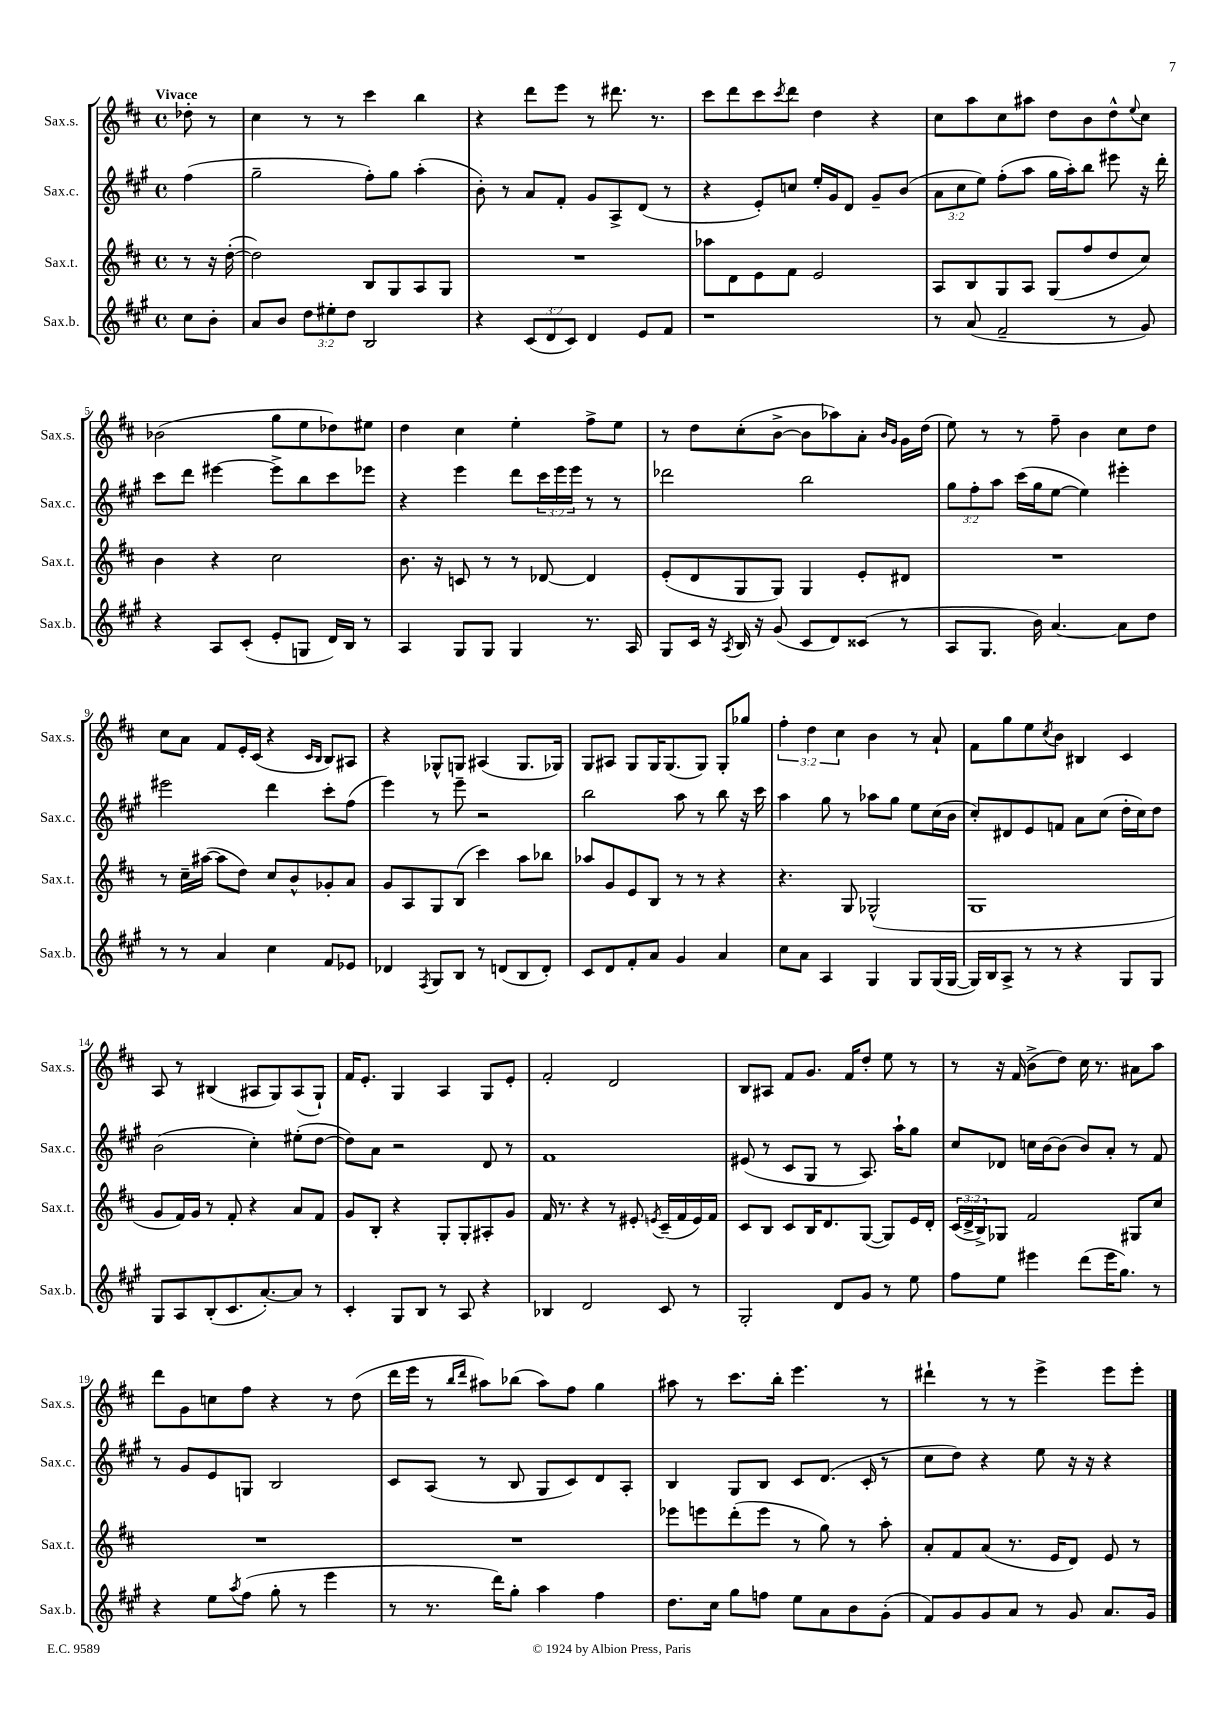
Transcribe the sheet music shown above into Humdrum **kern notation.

**kern	**kern	**kern	**kern
*part4	*part3	*part2	*part1
*staff4	*staff3	*staff2	*staff1
*I"Sax.b.	*I"Sax.t.	*I"Sax.c.	*I"Sax.s.
*I'Sax.b.	*I'Sax.t.	*I'Sax.c.	*I'Sax.s.
*clefG2	*clefG2	*clefG2	*clefG2
*k[f#c#g#]	*k[f#c#]	*k[f#c#g#]	*k[f#c#]
*M4/4	*M4/4	*M4/4	*M4/4
*met(c)	*met(c)	*met(c)	*met(c)
=	=	=	=
!	!	!	!LO:TX:a:B:t=Vivace
8cc#\L	8r	(4ff#\	8dd-X'\
8b'\J	16r	.	8r
.	([16dd'\	.	.
=1	=1	=1	=1
8a/L	2dd\])	2gg#~\	4cc#\
8b/J	.	.	.
12dd\L	.	.	8r
12ee#X'\	.	.	.
.	.	.	8r
12dd\J	.	.	.
2B/	8B/L	8ff#'\L)	4ccc#\
.	8G/	8gg#\J	.
.	8A/	(4aa'\	4bb\
.	8G/J	.	.
=2	=2	=2	=2
4r	1r	8b'\)	4r
.	.	8r	.
(12c#/L	.	8a/L	8ddd\L
12d/	.	.	.
.	.	8f#'/J	8eee\J
12c#/J)	.	.	.
4d/	.	8g#/L	8r
.	.	8A^/	8.ddd#X\
8e/L	.	(8d/J	.
.	.	.	8.r
8f#/J	.	8r	.
=3	=3	=3	=3
1r	8aa-X\L	4r	8ccc#\L
.	8d\	.	8ddd\
.	8e\	8e'/L)	8ccc#\
.	.	.	8qccc#/
.	8f#\J	8ccn/J	8ddd\J
.	2e/	16ee'/LL	4dd\
.	.	16g#/J	.
.	.	8d/J	.
.	.	8g#~/L	4r
.	.	(8b/J	.
=4	=4	=4	=4
8r	8A/L	12a\L	8cc#\L
.	.	12cc#\	.
(8a/	8B/	.	8aa\
.	.	12ee\J)	.
2f#~/	8G/	(8ff#'\L	8cc#\
.	8A/J	8aa\J	8aa#X\J
.	(8G/L	16gg#\LL	8dd\L
.	.	16aa'\J)	.
.	8ff#/	8bb\J	8b\
8r	8dd/	8eee#X\	8dd^^\
.	.	.	8qqee/
8g#/)	8cc#/J)	16r	8cc#\J
.	.	16ddd'\	.
!!LO:LB:g=z
=5	=5	=5	=5
4r	4b\	8ccc#\L	(2b-X\
.	.	8ddd\J	.
8A/L	4r	[4eee#X\	.
(8c#'/J	.	.	.
8e'/L	2cc#\	8eee#^\L]	8gg\L
8Gn/J	.	8bb\	8ee\
16d/LL)	.	8ccc#\	8dd-X\)
16B/JJ	.	.	.
8r	.	8eee-X\J	8ee#X\J
=6	=6	=6	=6
4A/	8.b\	4r	4dd\
.	16r	.	.
8G#/L	8cn/	4eee\	4cc#\
8G#/J	8r	.	.
4G#/	8r	8ddd\L	4ee'\
.	[8d-X/	24ccc#\L	.
.	.	24eee\	.
.	.	24eee\JJ	.
8.r	4d-/]	8r	8ff#^\L
.	.	8r	8ee\J
16A/	.	.	.
=7	=7	=7	=7
8G#/L	(8e'/L	2ddd-X\	8r
16c#/Jk	8d/	.	8dd\L
16r	.	.	.
8qA/	.	.	.
16B/	8G/	.	(8cc#'\
16r	.	.	.
(8g#/	8G/J)	.	[8b^\J
8c#/L	4G/	2bb\	8b\L]
8d/)	.	.	8aa-X\)
(8c##X/J	8e'/L	.	8a'\J
.	.	.	16qqb/LL
.	.	.	16qqg/JJ
8r	8d#X/J	.	16g\LL
.	.	.	(16dd\JJ
=8	=8	=8	=8
8A/L	1r	12gg#\L	8ee\)
.	.	12ff#'\	.
8.G#/J	.	.	8r
.	.	12aa\J	.
.	.	(16ccc#\LL	8r
16b\)	.	16gg#\J	.
[4.a/	.	[8ee\J	8ff#~\
.	.	4ee\])	4b\
8a\L]	.	4eee#X'\	8cc#\L
8dd\J	.	.	8dd\J
!!LO:LB:g=z
=9	=9	=9	=9
8r	8r	2eee#X\	8cc#\L
8r	16cc#~\LL	.	8a\J
.	([16aa#X\JJ	.	.
4a/	8aa#\L]	.	8f#/L
.	8dd\J)	.	16e'/L
.	.	.	(16c#/JJ
4cc#\	8cc#/L	4ddd\	4r
.	8b^^/	.	.
.	.	.	16qqc#/LL
.	.	.	16qqB/JJ
8f#/L	8g-X'/	8ccc#'\L	8B/L)
8e-X/J	8a/J	(8ff#\J	8A#X/J
=10	=10	=10	=10
4d-X/	8g/L	4eee\)	4r
.	8A/	.	.
8qF#/	.	.	.
8G#/L	8G/	8r	8G-X^^/L
8B/J	(8B/J	8eee~\	8Gn/J
8r	4ccc#\)	2r	(4A#X/
(8dn/L	.	.	.
8B/	8aa\L	.	8.G/L
8d'/J)	8bb-X\J	.	.
.	.	.	16G-X/Jk)
=11	=11	=11	=11
8c#/L	8aa-X/L	2bb\	8G/L
8d/	8g/	.	8A#X/J
8f#'/	8e/	.	8G/L
8a/J	8B/J	.	16G/K
.	.	.	(8.G/
4g#/	8r	8aa\	.
.	8r	8r	8G/J)
4a/	4r	8bb\	8G'/L
.	.	16r	8gg-X/J
.	.	16ccc#\	.
=12	=12	=12	=12
8cc#\L	4.r	4aa\	6ff#'\
8a\J	.	.	.
.	.	.	6dd\
4A/	.	8gg#\	.
.	.	.	6cc#\
.	8G/	8r	.
4G#/	(2G-X^^/	8aa-X\L	4b\
.	.	8gg#\J	.
8G#/L	.	8ee\L	8r
(16G#/L	.	(16cc#\L	8a`/
[16G#/JJ	.	16b\JJ	.
=13	=13	=13	=13
16G#/LL])	1G	8cc#'/L)	8f#\L
16B/J	.	.	.
8A^/J	.	8d#X/	8gg\
8r	.	8e/	8ee\
.	.	.	8qcc#/
8r	.	8fn/J	8b\J
4r	.	8a\L	4B#X/
.	.	(8cc#\J	.
8G#/L	.	16dd'\LL	4c#/
.	.	16cc#\J)	.
8G#/J	.	8dd\J	.
!!LO:LB:g=z
=14	=14	=14	=14
8G#/L	8g/L	(2b\	8A/
8A/	16f#/L)	.	8r
.	16g/JJ	.	.
(8B'/	8r	.	(4B#X/
8.c#/	8f#'/	.	.
.	4r	4cc#'\)	8A#X/L
[8.a'/)	.	.	.
.	.	.	8G/)
8a/J]	8a/L	(8ee#X'\L	(8A#/
8r	8f#/J	[8dd\J	8G`/J)
=15	=15	=15	=15
4c#'/	8g/L	8dd\L])	16f#/KL
.	.	.	8.e'/J
.	8B'/J	8a\J	.
8G#/L	4r	2r	4G/
8B/J	.	.	.
8r	8G'/L	.	4A/
8A/	8G'/	.	.
4r	8A#X'/	8d/	8G/L
.	8g/J	8r	8e'/J
=16	=16	=16	=16
4B-X/	16f#/	1f#	2f#'/
.	8.r	.	.
2d/	4r	.	.
.	8r	.	2d/
.	8e#X'/	.	.
.	8qen/	.	.
8c#/	(16c#~/LL	.	.
.	16f#/	.	.
8r	16e/)	.	.
.	16f#/JJ	.	.
=17	=17	=17	=17
2G#'/	8c#/L	(8e#X/	8B/L
.	8B/J	8r	8A#X/J
.	8c#/L	8c#/L	8f#/L
.	16B/K	8G#/J	8.g/J
.	8.d/	.	.
8d/L	.	8r	.
.	.	.	16f#/KL
8g#/J	([8G/J	8.A/)	8dd'/J
8r	8G/L])	.	8ee\
.	.	16aa`\KL	.
8ee\	16e/L	8gg#\J	8r
.	16d'/JJ	.	.
=18	=18	=18	=18
8ff#\L	(24c#/LL	8cc#/L	8r
.	24d^/	.	.
.	24B^/J)	.	.
8ee\J	8G-X/J	8d-X/J	16r
.	.	.	(16f#/
4eee#X\	2f#/	16ccn\LL	8b^\L
.	.	[16b\J	.
.	.	(8b\J]	8dd\J)
(8ddd\L	.	8b/L)	16cc#\
.	.	.	8.r
16eee#\K	.	8a'/J	.
8.gg#\J)	.	.	.
.	8G#X/L	8r	8a#X\L
8r	8cc#/J	8f#/	8aa\J
!!LO:LB:g=z
=19	=19	=19	=19
4r	1r	8r	8ddd\L
.	.	8g#/L	8g\
8ee\L	.	8e/	8ccn\
8qaa/	.	.	.
(8ff#\J	.	8Gn/J	8ff#\J
8gg#'\	.	2B/	4r
8r	.	.	.
4eee\	.	.	8r
.	.	.	(8dd\
=20	=20	=20	=20
8r	1r	8c#/L	16ddd\LL
.	.	.	16eee\JJ
8.r	.	(8A/J	8r
.	.	.	16qqbb/LL
.	.	.	16qqddd/JJ
.	.	8r	8aa#X\L)
16ddd\KL)	.	.	.
8gg#'\J	.	8B/	(8bb-X\J
4aa\	.	8G#/L	8aa#\L)
.	.	8c#/)	8ff#\J
4ff#\	.	8d/	4gg\
.	.	8A'/J	.
=21	=21	=21	=21
8.dd\L	8eee-X\L	4B/	8aa#X\
.	8eeen\	.	8r
16cc#\Jk	.	.	.
8gg#\L	(8ddd'\	8G#/L	8.ccc#\L
8ffn\J	8eee\J	8B/J	.
.	.	.	16bb'\Jk
8ee\L	8r	8c#/L	4.eee\
8a\	8gg\)	(8.d/J	.
8b\	8r	.	.
.	.	16c#'/	.
(8g#'\J	8aa'\	8r	8r
=22	=22	=22	=22
8f#/L)	8a'/L	8cc#\L	4ddd#X`\
8g#/	8f#/	8dd\J)	.
8g#/	(8a/J	4r	8r
8a/J	8.r	.	8r
8r	.	8ee\	4eee^\
.	16e/KL	.	.
8g#/	8d/J)	16r	.
.	.	16r	.
8.a/L	8e/	4r	8eee\L
.	8r	.	8eee'\J
16g#/Jk	.	.	.
==	==	==	==
*-	*-	*-	*-
